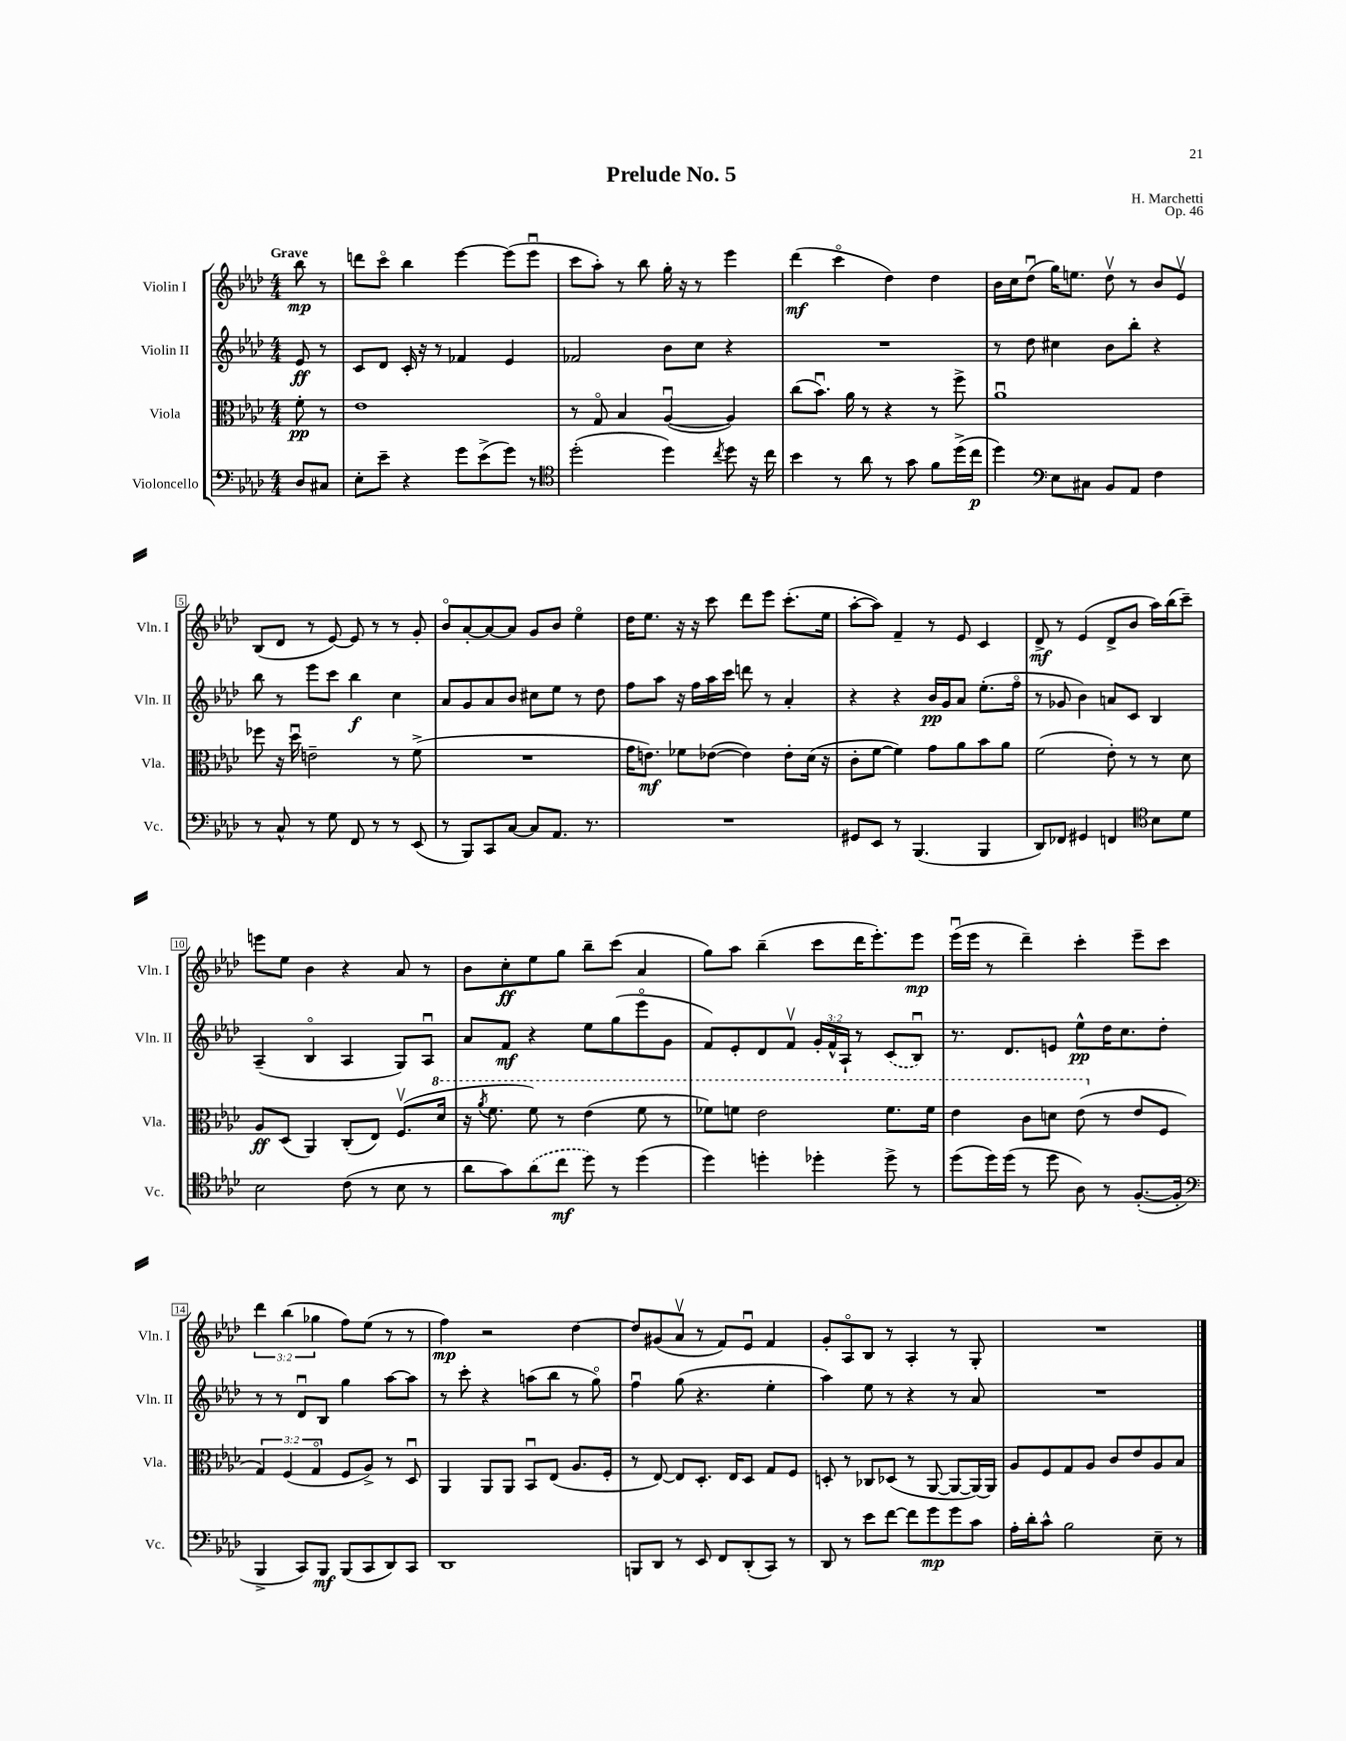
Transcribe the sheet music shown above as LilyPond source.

\header { title = "Prelude No. 5" composer = "H. Marchetti" opus = "Op. 46" }
<<
\new StaffGroup <<
\new Staff = "s0" \with { instrumentName = "Violin I" shortInstrumentName = "Vln. I" } {
    \clef treble \key aes \major \numericTimeSignature \time 4/4 \override Staff.TupletNumber.text = #tuplet-number::calc-fraction-text \partial 4 \tempo "Grave"
    bes''8\mp r8 |
    d'''8 c'''8\flageolet bes''4 ees'''4~ ees'''8( ees'''8\downbow |
    c'''8 aes''8-.) r8 bes''8 g''16-. r16 r8 ees'''4 |
    des'''4\mf( c'''4\flageolet des''4) des''4 |
    bes'16 c''16 des''8\downbow( g''16) e''8. des''8\upbow r8 bes'8 ees'8\upbow |
    bes8( des'8 r8 ees'8~) ees'8 r8 r8 g'8-. |
    bes'8\flageolet aes'8~-. aes'8~ aes'8 g'8 bes'8 ees''4\flageolet |
    des''16 ees''8. r16 r16 c'''8 des'''8 ees'''8 c'''8.-.( ees''16 |
    aes''8~-. aes''8) f'4-- r8 ees'8 c'4 |
    des'8->\mf r8 ees'4( des'8-> bes'8 aes''16) bes''16( c'''8--) |
    e'''8 ees''8 bes'4 r4 aes'8 r8 |
    bes'8 c''8-.\ff ees''8 g''8 bes''8-- c'''8( aes'4 |
    g''8) aes''8 bes''4--( c'''8 des'''16 ees'''8.-.) ees'''8\mp |
    ees'''16\downbow( ees'''16 r8 des'''4--) c'''4-. ees'''8-- c'''8 |
    \tuplet 3/2 { des'''4 bes''4( ges''4 } f''8) ees''8( r8 r8 |
    f''4\mp) r2 des''4~ |
    des''8 gis'8( aes'8\upbow r8 f'8) ees'8\downbow f'4 |
    g'8-. aes8\flageolet bes8 r8 aes4-. r8 g8-. |
    R1 \bar "|." |
}
\new Staff = "s1" \with { instrumentName = "Violin II" shortInstrumentName = "Vln. II" } {
    \clef treble \key aes \major \numericTimeSignature \time 4/4 \override Staff.TupletNumber.text = #tuplet-number::calc-fraction-text \partial 4
    ees'8\ff r8 |
    c'8 des'8 c'16-. r16 r8 fes'4 ees'4 |
    fes'2 bes'8 c''8 r4 |
    R1 |
    r8 des''8 cis''4 bes'8 bes''8-. r4 |
    bes''8 r8 ees'''8 c'''8 bes''4\f c''4 |
    aes'8 g'8 aes'8 bes'8 cis''8 ees''8 r8 des''8 |
    f''8 aes''8 r16 f''16 aes''16 c'''16 d'''8 r8 aes'4-. |
    r4 r4 bes'16\pp g'16 aes'8 ees''8.-.( f''16\flageolet |
    r8 ges'8 bes'4) a'8 c'8 bes4 |
    aes4--( bes4\flageolet aes4 g8) aes8\downbow |
    aes'8 f'8\mf r4 ees''8 g''8( ees'''8\flageolet g'8 |
    f'8) ees'8-. des'8 f'8\upbow \tuplet 3/2 { g'16-. f'16-^ aes16-! } r8 \once \slurDashed c'8( bes8\downbow) |
    r8. des'8. e'8 ees''8-^\pp des''16 c''8. des''8-. |
    r8 r8 des'8\downbow bes8 g''4 aes''8~ aes''8 |
    r8 c'''8-. r4 a''8( bes''8 r8 g''8\flageolet) |
    f''4\downbow g''8( r4. ees''4-. |
    aes''4) ees''8 r8 r4 r8 aes'8 |
    R1 \bar "|." |
}
\new Staff = "s2" \with { instrumentName = "Viola" shortInstrumentName = "Vla." } {
    \clef alto \key aes \major \numericTimeSignature \time 4/4 \override Staff.TupletNumber.text = #tuplet-number::calc-fraction-text \partial 4
    f'8-.\pp r8 |
    ees'1 |
    r8 g8\flageolet bes4 aes4~\downbow( aes4) |
    c''8( bes'8.\downbow) aes'16 r8 r4 r8 f''8-> |
    aes'1\downbow |
    fes''8 r16 des''16\downbow e'2-- r8 f'8->( |
    R1 |
    g'16 e'8.\mf) fes'8 ees'8~( ees'4) ees'8-. des'16( r16 |
    c'8-. f'8~ f'4) g'8 aes'8 bes'8 aes'8 |
    f'2( ees'8-.) r8 r8 des'8 |
    aes8\ff des8( aes,4) c8-.( ees8) f8.\upbow( \ottava #1 des''16 |
    r16 \acciaccatura { aes''8 } f''8. f''8) r8 ees''4( f''8 r8 |
    fes''8) f''8 ees''2 f''8. f''16 |
    ees''4 c''8 d''8 ees''8( \ottava #0 r8 ees'8 f8 |
    \tuplet 3/2 { g4) f4( g4\flageolet } f8 aes8->) r8 des8\downbow |
    aes,4 aes,8 aes,8 bes,8\downbow ees8( aes8. f16-. |
    r8 ees8~) ees8 des8.-. ees16 des8 g8 f8 |
    d8-. r8 ces8 des8( r8 aes,8~ aes,8~ aes,16~) aes,16 |
    aes8 f8 g8 aes8 c'8 ees'8 aes8 bes8 \bar "|." |
}
\new Staff = "s3" \with { instrumentName = "Violoncello" shortInstrumentName = "Vc." } {
    \clef bass \key aes \major \numericTimeSignature \time 4/4 \partial 4
    des8 cis8 |
    ees8-. ees'8-- r4 g'8 ees'8->( g'8) r8 |
    \clef tenor des''2-.( des''4) \acciaccatura { c''8 } des''8 r16 c''16 |
    bes'4 r8 aes'8 r8 g'8 f'8 des''16->( c''16\p |
    des''4) \clef bass ees8 cis8 bes,8 aes,8 f4 |
    r8 c8-^ r8 g8 f,8 r8 r8 ees,8( |
    r8 bes,,8) c,8 c8~ c8 aes,8. r8. |
    R1 |
    gis,8 ees,8 r8 bes,,4.( bes,,4 |
    des,8) fes,8 gis,4 f,4 \clef tenor bes8 des'8 |
    bes2 c'8( r8 bes8 r8 |
    aes'8 g'8) \once \slurDashed aes'8( c''8\mf des''8) r8 des''4( |
    des''4) d''4-. des''4-. des''8-> r8 |
    des''8( des''16) des''16( r8 des''8 aes8) r8 f8.~-.( f16-. |
    \clef bass bes,,4-> c,8) bes,,8\mf bes,,8( c,8 des,8) c,8 |
    des,1 |
    b,,8 des,8 r8 ees,8 f,8 des,8-.( c,8) r8 |
    des,8 r8 ees'8 f'8~ f'8 g'8\mp g'8 c'8 |
    aes16-. des'16-. c'8-^ bes2 ees8-- r8 \bar "|." |
}
>>
>>
\layout { \context { \Score \override BarNumber.stencil = #(make-stencil-boxer 0.1 0.3 ly:text-interface::print) } }
